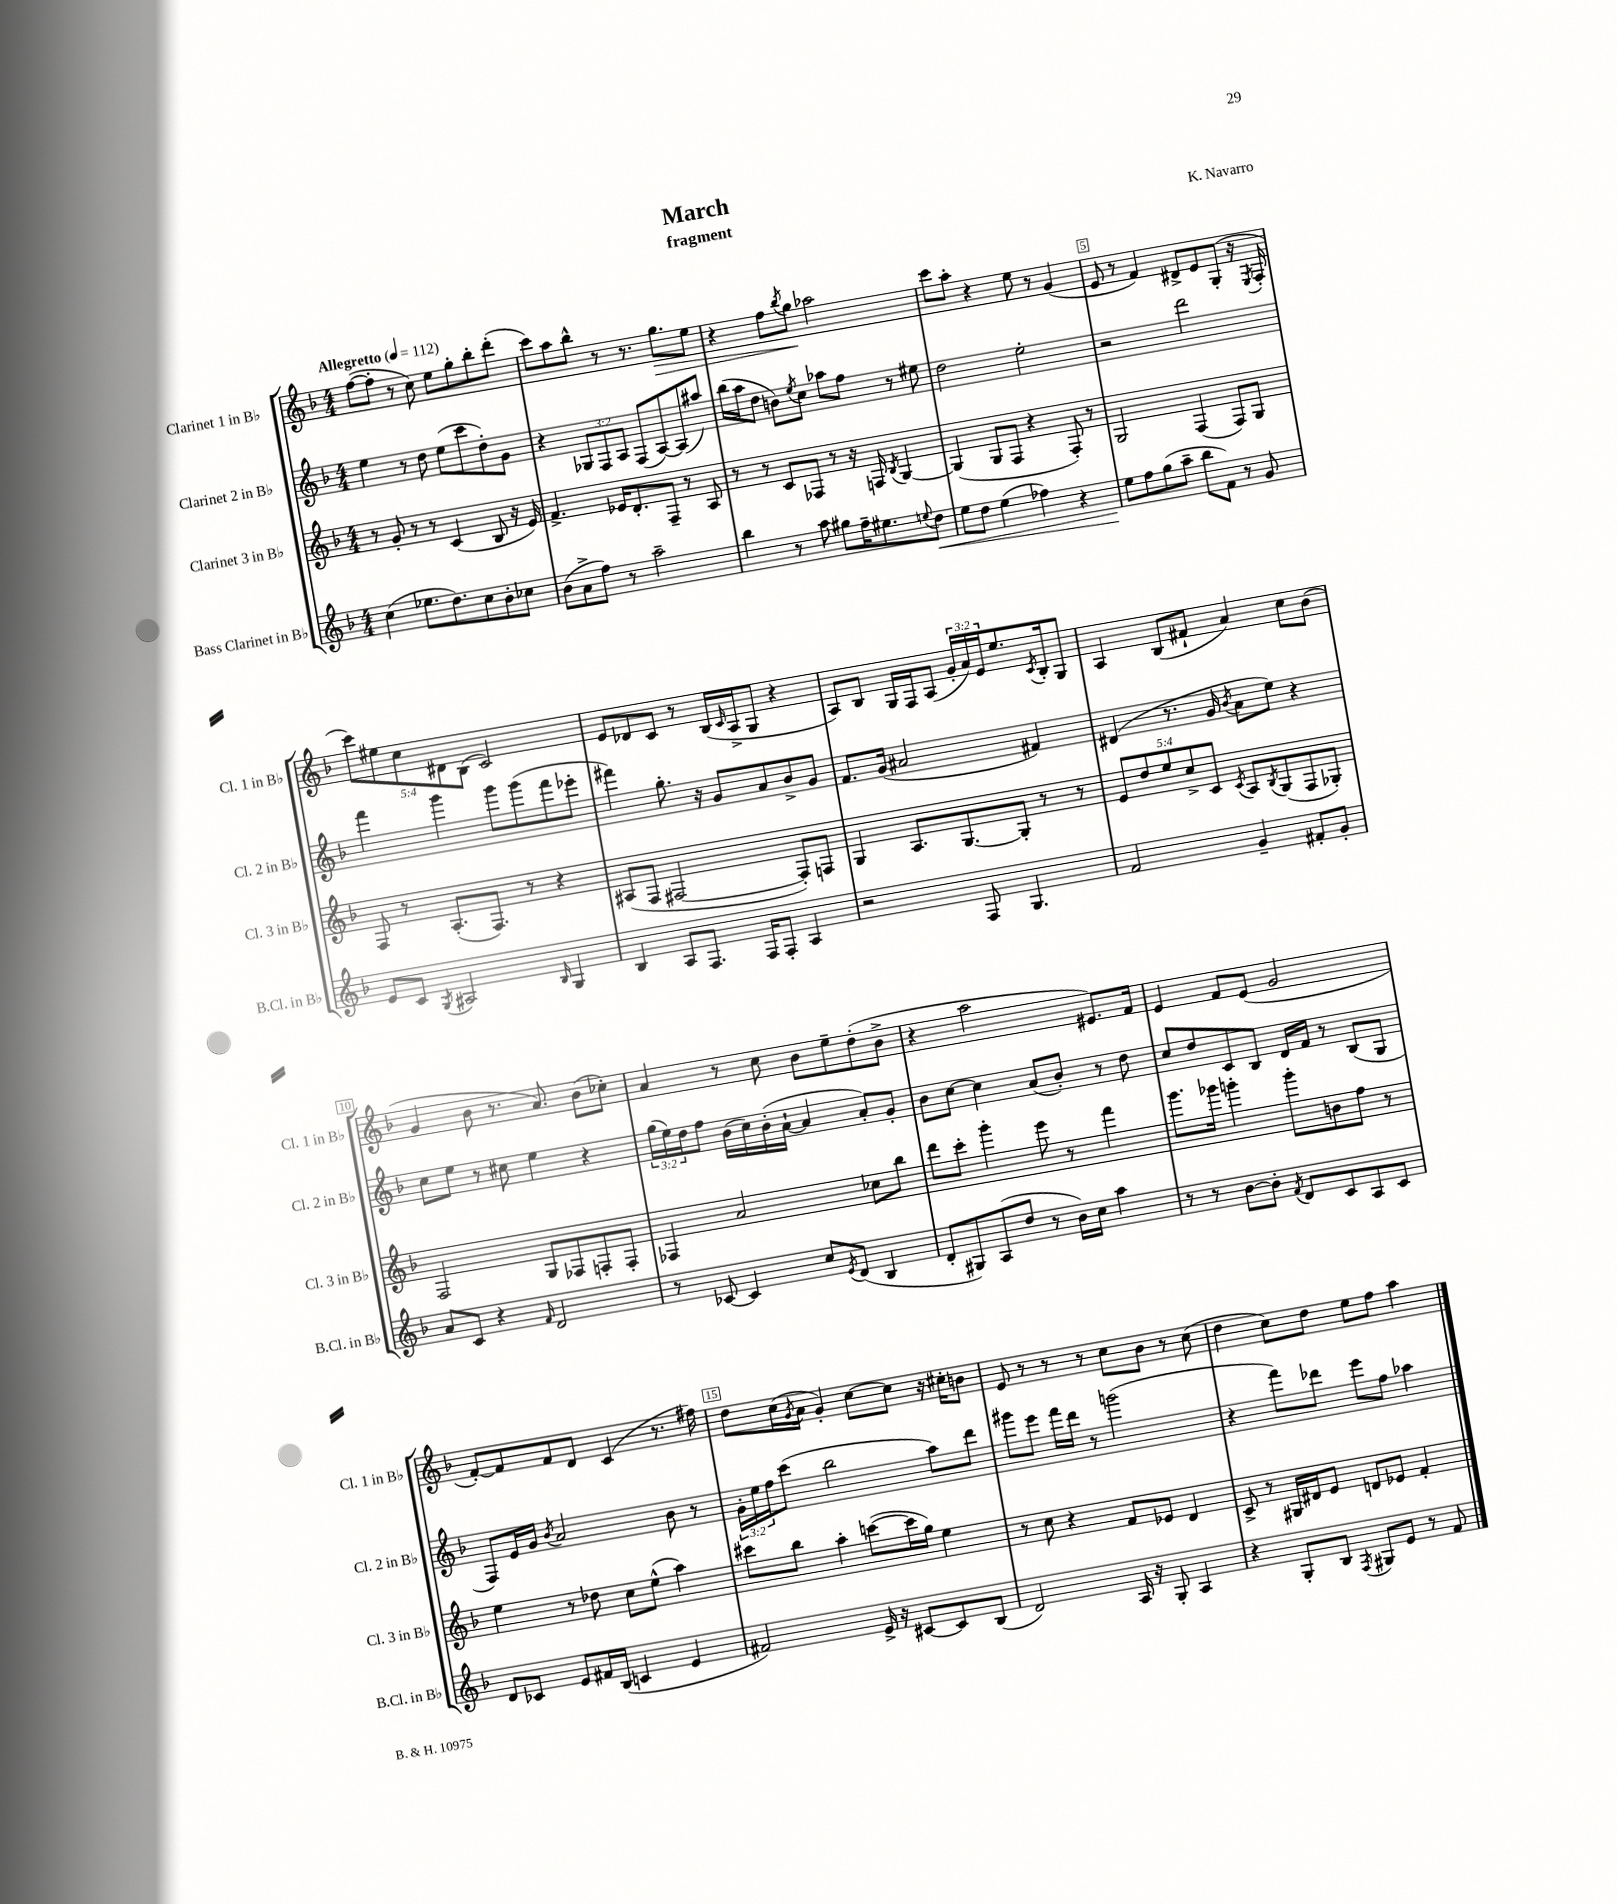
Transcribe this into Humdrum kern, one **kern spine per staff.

**kern	**kern	**kern	**kern
*staff4	*staff3	*staff2	*staff1
*clefG2	*clefG2	*clefG2	*clefG2
*k[b-]	*k[b-]	*k[b-]	*k[b-]
*M4/4	*M4/4	*M4/4	*M4/4
*MM112	*MM112	*MM112	*MM112
(4cc	8r	4ee	([8ff
.	8g'	.	8ff']
8.ee-	8r	8r	8r
.	8r	8dd	8cc)
8.dd)	.	.	.
.	(4c	(8ee	8ee
8cc	.	8ccc	8gg'
8b-'	8B-	8dd')	8bb-'
8cc-	16r	8g	(8ddd'
.	16e)	.	.
=	=	=	=
(8b-	4.f^	4r	8ccc)
8a^	.	.	8aa
8ff)	.	12G-	8bb-^^
.	.	12F	.
8r	16e-	.	8r
.	.	12A	.
.	8.d'	.	.
2aa~	.	(8F	8.r
.	8F~	[8A)	.
.	.	.	8.gg
.	8r	(8A]	.
.	8A	8aa#)	8ee
=	=	=	=
4bb-	8r	(16bb-	4r
.	.	16aa	.
.	8r	8dd	.
8r	8c	8b)	8ff
.	.	8qee	8qbb-
8aa	8F-	8cc	8gg
8gg#	8r	8aa-	2aa-
16ff~	16r	8ff	.
8.ee#	16F	.	.
.	8qB-	.	.
.	[4G	8r	.
8qqee	.	.	.
8dd	.	8ee#	.
=	=	=	=
8ee	(4G]	2dd	8ccc
8dd	.	.	8aa'
(4ee	8G	.	4r
.	8F	.	.
4ff-)	4r	2ee'	8ee
.	.	.	8r
4r	8F')	.	(4g
.	8r	.	.
=	=	=	=
8ee	2G	2r	8e
8ff	.	.	8r
(8gg	.	.	4f)
8aa~	.	.	.
8bb-	(4F	2ddd	8d#^
8f)	.	.	8e
8r	8F)	.	(8G'
8g	8G	.	16r
.	.	.	8qE
.	.	.	16F'
=	=	=	=
8e	8F	4fff	10ccc)
.	.	.	10ee#
8c	8r	.	.
.	.	.	10cc
8qG	.	.	.
2A#	(8.A'	4ggg	.
.	.	.	10d#
.	.	.	(10B-
.	8.F)	.	.
.	.	8ggg	2c)
.	8r	(8ggg	.
16qqB-	.	.	.
4G	4r	8fff	.
.	.	8eee-'	.
=	=	=	=
4B-	(8A#	4fff#)	8e
.	8F	.	8d-
8A	[2F#	8.gg'	8c
8.F	.	.	8r
.	.	16r	.
.	.	8g	(16B-
.	.	.	16qqc
16F	.	.	16A^
8F'	.	8a	8G
4A	8F#'])	8b-^	4r
.	8F	8g	.
=	=	=	=
2r	4G	8.f	8A)
.	.	.	8B-
.	.	(16g	.
.	8.A	2a#	16G
.	.	.	16F
.	.	.	(8A
.	[8.G	.	.
8F	.	.	24g'
.	.	.	24a)
.	.	.	24e
4.G	8G']	.	8.ee
.	8r	4f#)	.
.	.	.	8qc
.	.	.	16B-'
.	8r	.	8G
=	=	=	=
2f	10e	(4d#	4A
.	10dd	.	.
.	10ee	.	.
.	.	8.r	(8B-
.	10cc^	.	.
.	.	.	8f#`
.	10c	.	.
.	.	16g	.
.	8qc	8qb-	.
4g~	8A	8a	4a)
.	8qB-	.	.
.	(8G	8ee)	.
8f#'	8F	4r	8cc
8g'	8G-')	.	(8b-
=	=	=	=
8a	2F	8cc	4g
8c	.	8ee	.
4r	.	8r	8b-
.	.	8cc#	8.r
16qqf	.	.	.
2d	8G	4ee	.
.	.	.	8.a)
.	8F-	.	.
.	8F'	4r	(8b-
.	8F'	.	8cc-')
=	=	=	=
8r	4F-	(24gg	4a
.	.	24ee)	.
.	.	24dd	.
[8c-	.	8ff	.
4c-]	2a	(16b-	8r
.	.	16cc)	.
.	.	(16b-'	8cc
.	.	[16a`	.
8cc	.	4a]	8b-
8qe	.	.	.
(8d	.	.	8ee~
4B-	8cc-	8a')	(8dd'
.	8bb-	8g'	8b-^
=	=	=	=
8d'	8ddd	8b-	4r
8G#)	8ccc'	[8cc	.
(8A	4ggg'	4cc]	2aa
8dd	.	.	.
8r	8eee	(8a	.
16b-)	8r	8b-')	.
16cc	.	.	.
4aa	4fff	8r	8.e#)
.	.	8dd	.
.	.	.	16f
=	=	=	=
8r	8.ggg	8cc	4e
8r	.	8dd	.
.	16ggg-	.	.
[8b-	4ggg'	8c	8f
8b-']	.	8B-	(8e
8qf	.	.	.
8d	8ggg'	16d	2g
.	.	16f	.
8c	8b	8r	.
8A	8ff	(8B-	.
8c	8r	8G	.
=	=	=	=
8d	4ee	8F)	[8f')
8c-	.	16e	8f]
.	.	16g	.
.	.	8qb-	.
8e	8r	2a	8f
16f#	8dd-	.	8d
(16B-	.	.	.
4c	8cc	.	(4c
.	(8ee^^	.	.
4e	4aa)	8b-	8.r
.	.	8r	.
.	.	.	16ff#)
=	=	=	=
2f#)	8ccc#	24g'	8dd
.	.	24ee	.
.	.	24ff	.
.	8bb-	(8ccc	(16cc
.	.	.	8qg
.	.	.	16a
.	4aa'	2bb-	4g')
16e^	([8ccc	.	[8cc
16r	.	.	.
[8c#	16ccc]	.	8cc]
.	16gg)	.	.
8c#]	4ee	8aa)	16r
.	.	.	16cc#'
(8B-	.	8ddd	8b
=	=	=	=
2d)	8r	8ggg#	8e
.	8cc	8eee	8r
.	4r	16fff	8r
.	.	16ddd	.
.	.	8r	8r
16A	8f	(2ggg	8cc
16r	.	.	.
8G'	8e-	.	8b-
4A	4d	.	8r
.	.	.	(8cc
=	=	=	=
4r	8c^	4r	4dd
.	8r	.	.
8G'	16G#	8fff)	8cc)
.	16d#	.	.
8B-	8e	8ddd-	8dd
8qF	.	.	.
8G#	8d	8eee	8ee
8e	8e-	8ff	8ff
8r	4f'	4aa-	4aa
8f	.	.	.
==	==	==	==
*-	*-	*-	*-
